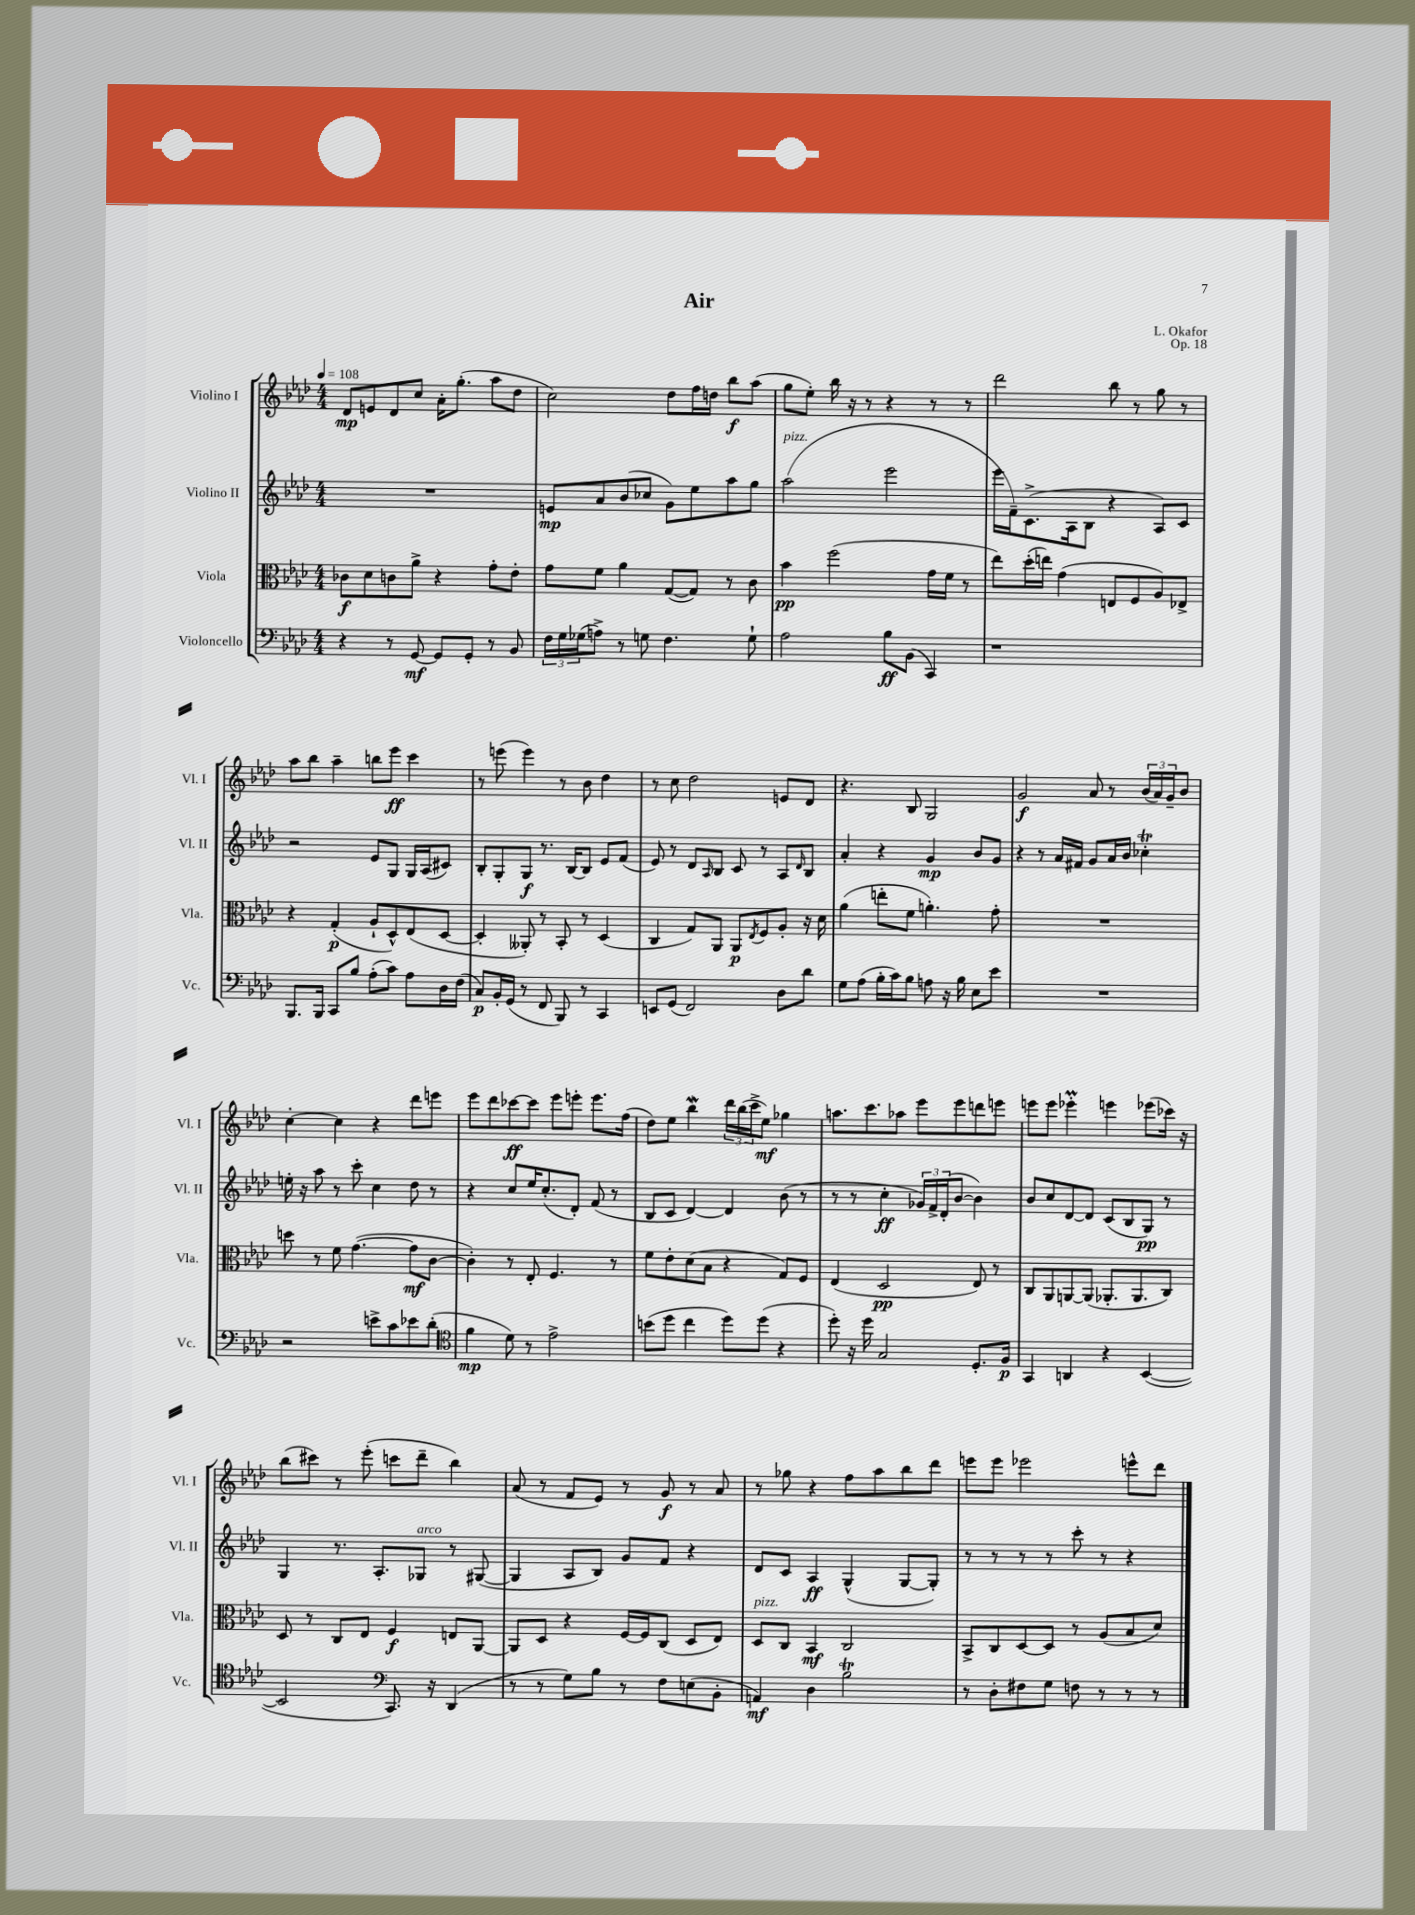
\header { title = "Air" composer = "L. Okafor" opus = "Op. 18" }
<<
\new StaffGroup <<
\new Staff = "s0" \with { instrumentName = "Violino I" shortInstrumentName = "Vl. I" } {
    \clef treble \key aes \major \numericTimeSignature \time 4/4 \tempo 4 = 108
    des'8\mp e'8 des'8 c''8 aes'16-. g''8.-.( aes''8 des''8 |
    c''2) des''8 f''16 d''16 bes''8\f aes''8( |
    g''8 ees''8-.) bes''16 r16 r8 r4 r8 r8 |
    des'''2 bes''8 r8 g''8 r8 |
    aes''8 bes''8 aes''4-- b''8 ees'''8\ff c'''4 |
    r8 e'''8( e'''4) r8 bes'8 des''4 |
    r8 c''8 des''2 e'8 des'8 |
    r4. bes8 g2 |
    g'2\f aes'8 r8 \tuplet 3/2 { bes'16( aes'16) g'16-- } bes'8 |
    c''4~-. c''4 r4 des'''8 e'''8 |
    ees'''8 des'''8 ces'''8~\ff ces'''8 ees'''8 e'''8-. e'''8. f''16( |
    des''8) ees''8 bes''4\mordent \tuplet 3/2 { des'''16 bes''16( c'''16-> } ees''8\mf) ges''4 |
    a''8. c'''8. aes''8 ees'''8 ees'''8 d'''8 e'''8 |
    e'''8 e'''8 ees'''4-.\prall e'''4 ees'''8( ces'''16) r16 |
    bes''8( cis'''8) r8 ees'''8-.( c'''8 des'''8-- bes''4) |
    aes'8( r8 f'8 ees'8) r8 g'8\f r8 aes'8 |
    r8 ges''8 r4 f''8 aes''8 bes''8 des'''8 |
    e'''8 e'''8 ees'''2 e'''8-^ des'''8 \bar "|." |
}
\new Staff = "s1" \with { instrumentName = "Violino II" shortInstrumentName = "Vl. II" } {
    \clef treble \key aes \major \numericTimeSignature \time 4/4
    R1 |
    e'8\mp aes'8 bes'8( ces''8 g'8) ees''8 aes''8 g''8 |
    aes''2^\markup { \italic "pizz." }( ees'''2 |
    ees'''16 f'16--) c'8.->( aes16 bes8 r4 aes8) c'8 |
    r2 ees'8 g8 g16 aes16( cis'8) |
    bes8-. g8-. g8\f r8. bes16~ bes8 ees'8 f'8( |
    ees'8) r8 des'8 \grace { aes16 } bes8 c'8 r8 aes8 \grace { des'16 } bes8 |
    aes'4-. r4 g'4\mp bes'8 g'8 |
    r4 r8 aes'16 fis'16 g'8 aes'16 bes'16 ces''4-.\trill |
    e''16-. r16 aes''8 r8 c'''8-. c''4 des''8 r8 |
    r4 c''8 ees''16 c''8.-.( des'8-.) f'8( r8 |
    bes8 c'8 des'4~) des'4 bes'8( r8 |
    r8 r8 c''4-.\ff \tuplet 3/2 { ges'16) f'16-> des'16-.( } bes'8~ bes'4) |
    bes'8 c''8 des'8~ des'8 c'8( bes8 g8\pp) r8 |
    g4 r8. aes8.-. ges8^\markup { \italic "arco" } r8 gis8~( |
    gis4 aes8 bes8) g'8 f'8 r4 |
    des'8 c'8 aes4\ff g4-^( g8~ g8-.) |
    r8 r8 r8 r8 c'''8-. r8 r4 \bar "|." |
}
\new Staff = "s2" \with { instrumentName = "Viola" shortInstrumentName = "Vla." } {
    \clef alto \key aes \major \numericTimeSignature \time 4/4
    ces'8\f des'8 c'8 aes'8-> r4 g'8-. ees'8-. |
    g'8 f'8 aes'4 g8~( g8) r8 c'8 |
    bes'4\pp f''2( g'16 f'16 r8 |
    ees''8) des''16-.( e''16) g'4( e8 f8 aes8) ees8-> |
    r4 g4-.\p( aes8-! des8-^) ees8( des8~ |
    des4-. aeses,8-.) r8 bes,8-. r8 des4( |
    c4 g8) aes,8 aes,8\p \acciaccatura { ees8 } f8 aes8-. r16 des'16 |
    aes'4( e''8-. f'8 a'4.-.) g'8-. |
    R1 |
    d''8 r8 f'8 g'4.~( g'8\mf c'8~ |
    c'4-.) r8 ees8-. f4. r8 |
    f'8 ees'8-. des'8( bes8 r4 g8) f8 |
    ees4( des2\pp ees8) r8 |
    c8 aes,8 a,8~ a,8( aes,8.-. aes,8. c8) |
    des8 r8 c8 ees8 f4\f e8 aes,8~ |
    aes,8 des8 r4 f16~ f16 c8( des8 ees8) |
    des8^\markup { \italic "pizz." } c8 bes,4\mf c2 |
    bes,8-> c8 des8~ des8 r8 aes8( bes8 des'8) \bar "|." |
}
\new Staff = "s3" \with { instrumentName = "Violoncello" shortInstrumentName = "Vc." } {
    \clef bass \key aes \major \numericTimeSignature \time 4/4
    r4 r8 g,8~\mf g,8 g,8-. r8 bes,8 |
    \tuplet 3/2 { f16 g16 ges16( } a8->) r8 g8 f4. g8-! |
    aes2 bes8\ff bes,8( c,4) |
    r1 |
    bes,,8. bes,,16 c,8 bes8 aes8-.( c'8) aes8 des16 f16( |
    c8\p) bes,16-. g,16( r8 f,8 bes,,8) r8 c,4 |
    e,8 g,8( f,2) des8 des'8 |
    g8 aes8( bes16-. c'16) bes8 a8 r16 bes16 ees8 ees'8 |
    R1 |
    r2 e'8-> c'8 ees'8 des'8-.( |
    \clef tenor f'4\mp des'8) r8 ees'2-> |
    b'8( des''8 c''4 des''8) des''8( r4 |
    des''8-.) r16 des''16 g2 des8.-. f16\p |
    g,4 a,4 r4 bes,4~( |
    bes,2 \clef bass c,8.) r16 des,4( |
    r8 r8 g8) bes8 r8 f8 e8( bes,8-. |
    a,4\mf) des4 bes2\trill |
    r8 des8-. fis8 g8 f8 r8 r8 r8 \bar "|." |
}
>>
>>
\layout { \context { \Score \remove "Bar_number_engraver" } }
